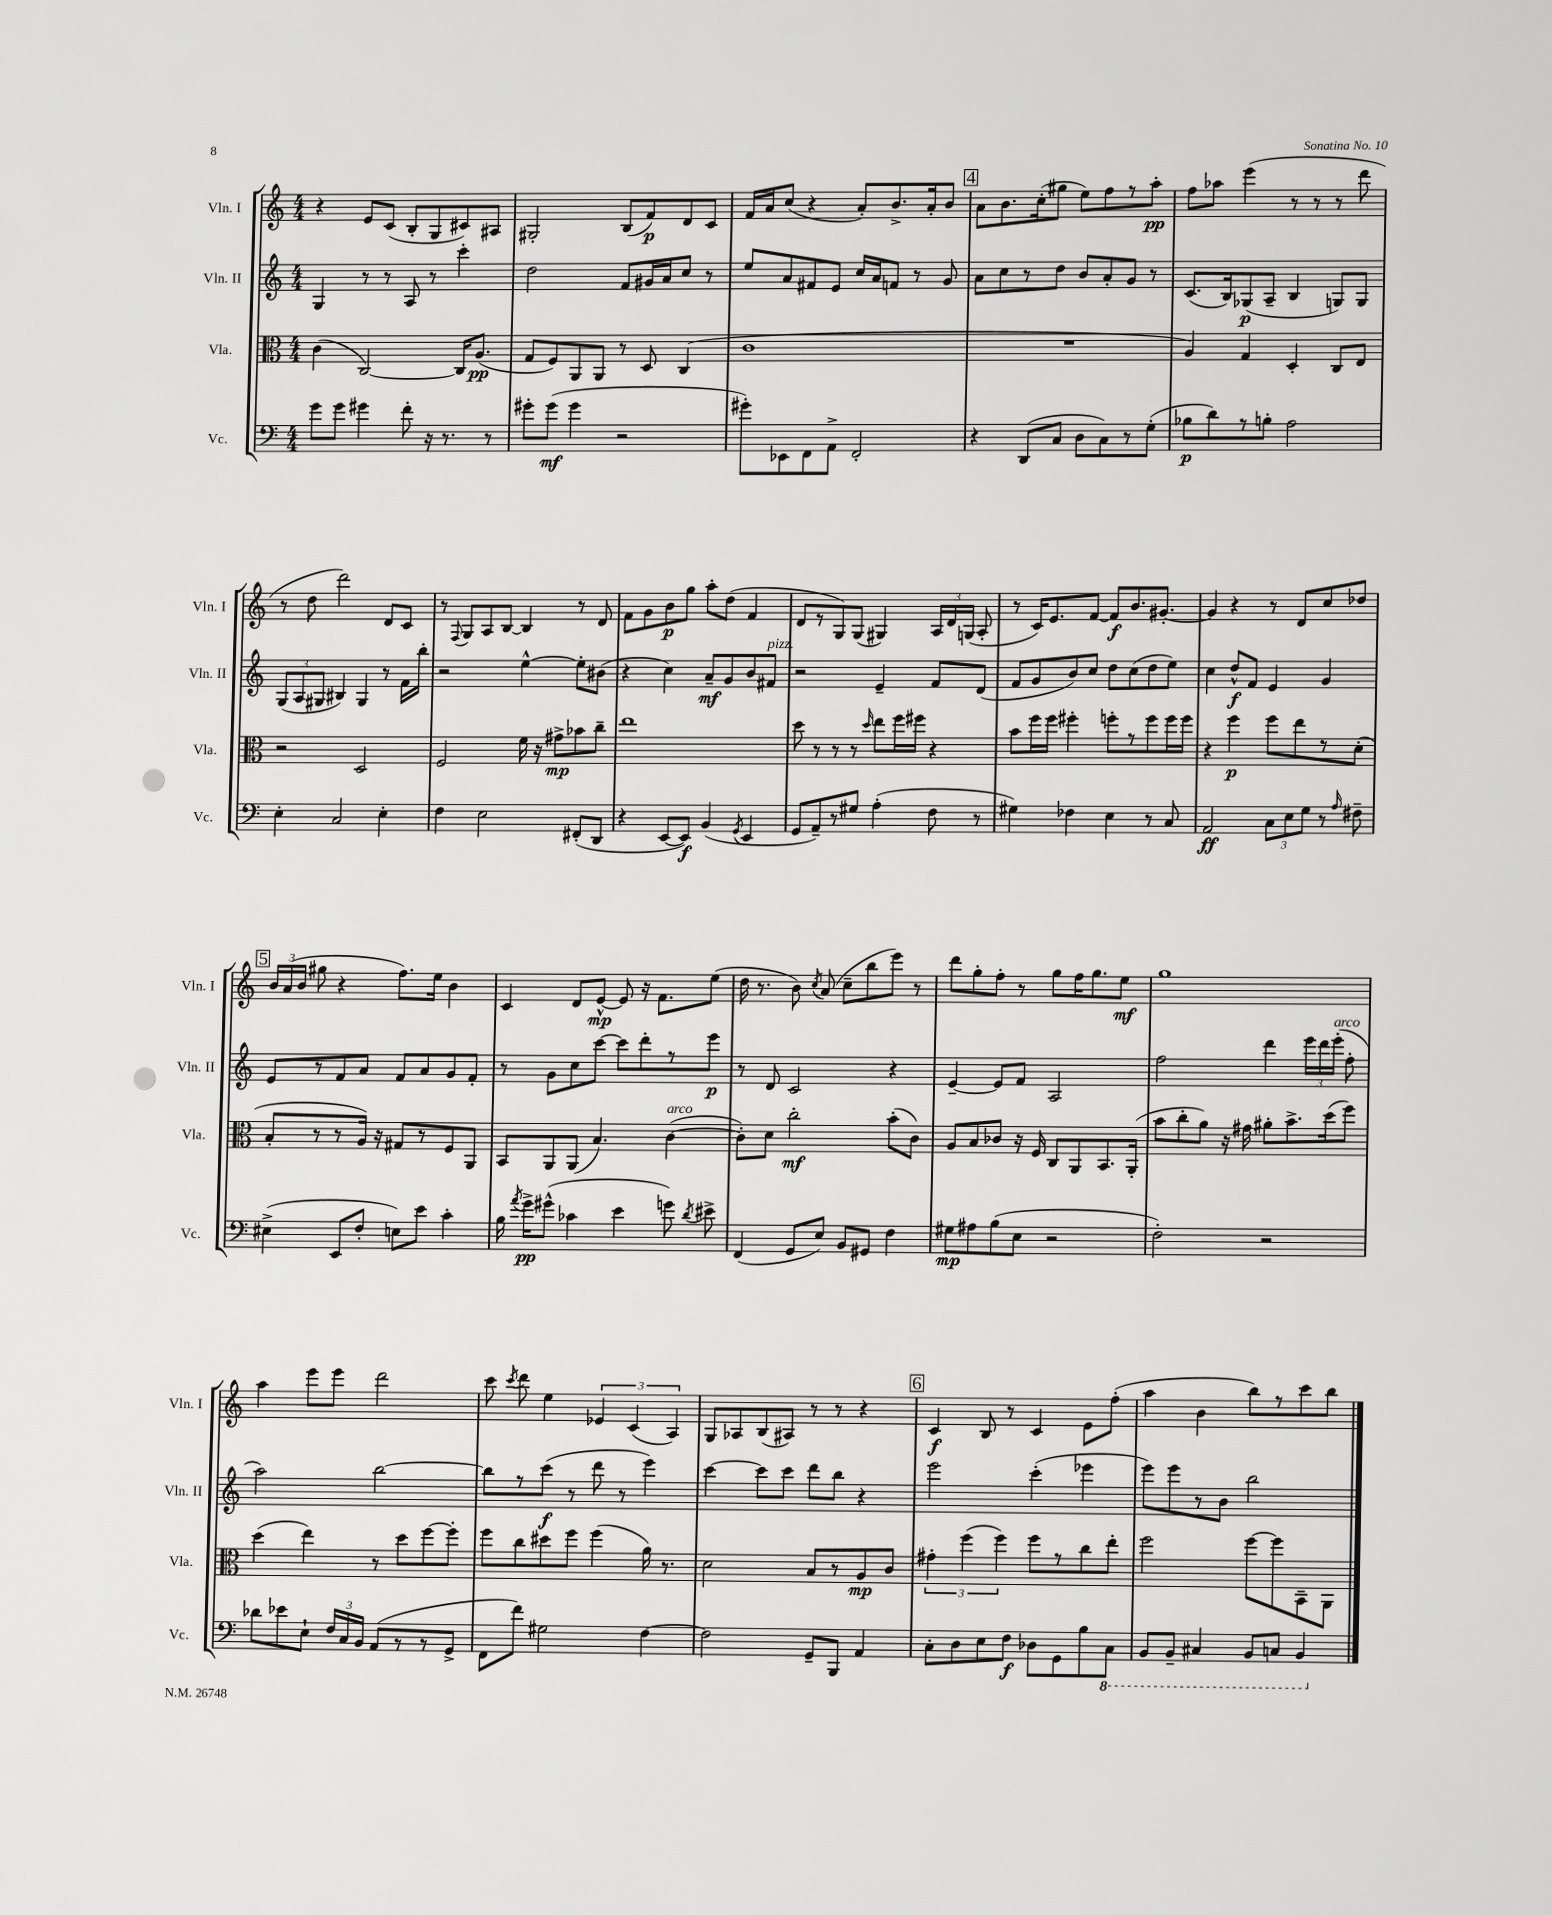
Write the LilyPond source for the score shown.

<<
\new StaffGroup <<
\new Staff = "s0" \with { instrumentName = "Vln. I" shortInstrumentName = "Vln. I" } {
    \clef treble \key c \major \numericTimeSignature \time 4/4
    \autoBeamOff r4 e'8[ c'8]( b8[-. g8 cis'8) ais8] |
    gis2-. b8[( f'8\p) d'8 c'8] |
    f'16[ a'16 c''8]( r4 a'8[-.) b'8.-> a'16-. b'8] |
    \mark \markup { \box "4" } a'8[ b'8. c''16-.( gis''8] e''8[) f''8 r8 a''8]-.\pp |
    f''8[ aes''8] e'''4( r8 r8 r8 d'''8 |
    r8 d''8 d'''2) d'8[ c'8] |
    r8 \appoggiatura { f8 } g8[ a8 b8]~ b4 r8 d'8 |
    f'8[ g'8 b'8\p g''8] a''8[-. d''8]( f'4 |
    d'8[ r8 g8) g8]( gis4) \tuplet 3/2 { a16[ d'16 g16]( } a8-. |
    r8 c'16[) e'8. f'8]~ f'8[\f b'8. gis'8.]~-. |
    gis'4 r4 r8 d'8[ c''8 des''8] |
    \mark \markup { \box "5" } \tuplet 3/2 { b'16[ a'16( b'16] } gis''8 r4 f''8.[) e''16] b'4 |
    c'4 d'8[ e'8]~-^\mp e'8 r16 f'8.[ e''8]( |
    d''16 r8. b'8) \acciaccatura { c''8 } a'8( c''8[-- b''8 e'''8]) r8 |
    d'''8[ g''8-. f''8]-. r8 g''8[ f''16 g''8. e''8]\mf |
    g''1 |
    a''4 e'''8[ e'''8] d'''2 |
    c'''8 \acciaccatura { c'''8 } d'''8 e''4 \tuplet 3/2 { ees'4 c'4( a4) } |
    g8[ aes8 b8( ais8]) r8 r8 r4 |
    \mark \markup { \box "6" } c'4\f b8 r8 c'4 e'8[ f''8]-.( |
    a''4 b'4 b''8[) r8 c'''8 b''8] \bar "|." |
}
\new Staff = "s1" \with { instrumentName = "Vln. II" shortInstrumentName = "Vln. II" } {
    \clef treble \key c \major \numericTimeSignature \time 4/4
    \autoBeamOff g4 r8 r8 a8 r8 c'''4-. |
    d''2 f'8[ gis'16 a'16 c''8] r8 |
    e''8[ a'8 fis'8 e'8] c''16[ a'16 f'8] r8 g'8 |
    \mark \markup { \box "4" } a'8[ c''8 r8 d''8] b'8[ a'8-. g'8] r8 |
    c'8.[( b16) ges8\p( a8]-- b4 g8[) g8] |
    \tuplet 3/2 { g8[( a8 gis8] } bis4) gis4 r8 f'16[ b''16]-. |
    r2 e''4~-^ e''8[-. bis'8]( |
    r4 c''4) a'8[--\mf g'8 b'8 fis'8]^\markup { \italic "pizz." } |
    r2 e'4-- f'8[ d'8]( |
    f'8[ g'8 b'8) c''8] d''8[ c''8( d''8 e''8]) |
    c''4 d''8[-^\f f'8] e'4 g'4 |
    \mark \markup { \box "5" } e'8[ r8 f'8 a'8] f'8[ a'8 g'8 f'8]-. |
    r8 g'8[ c''8 c'''8]~ c'''8[ d'''8-. r8 e'''8]\p |
    r8 d'8 c'2 r4 |
    e'4~-- e'8[ f'8] a2 |
    f''2 d'''4 \tuplet 3/2 { e'''16[ d'''16 e'''16]-.^\markup { \italic "arco" }( } f''8-. |
    a''2) b''2~ |
    b''8[ r8 c'''8]\f( r8 d'''8 r8 e'''4) |
    c'''4~ c'''8[ c'''8] d'''8[ b''8] r4 |
    \mark \markup { \box "6" } e'''2 c'''4-.( ees'''4 |
    e'''8[) e'''8 r8 b'8] b''2 \bar "|." |
}
\new Staff = "s2" \with { instrumentName = "Vla." shortInstrumentName = "Vla." } {
    \clef alto \key c \major \numericTimeSignature \time 4/4
    \autoBeamOff c'4( c2~) c16[ a8.]\pp( |
    g8[ f8) a,8 a,8] r8 d8 c4( |
    c'1 |
    \mark \markup { \box "4" } R1 |
    a4) g4 d4-. c8[ e8] |
    r2 d2 |
    f2 f'16 r16 gis'8[->\mp bes'8 c''8]-- |
    e''1 |
    d''8 r8 r8 r8 \grace { d''16 } e''8[ f''16 fis''16] r4 |
    b'8[ f''16 f''16] fis''4-. f''8[-. r8 f''8 f''16 f''16] |
    r4 f''4\p f''8[ e''8 r8 d'8]-.( |
    \mark \markup { \box "5" } b8[-. r8 r8 a16]) r16 gis8[ r8 f8 a,8] |
    b,8[ a,8 a,8]( b4.) c'4~^\markup { \italic "arco" }( |
    c'8[-.) d'8] c''2-.\mf b'8[-.( c'8]) |
    a8[ b8 ces'8] r16 f16 c8[ a,8 b,8. a,16]-.( |
    b'8[ c''8-. a'8]) r16 gis'16 ais'8[-. b'8.-> d''16( f''8]) |
    d''4( e''4) r8 d''8[ f''8~ f''8]-. |
    f''8[ c''8 dis''8 f''8] f''4( a'16) r8. |
    d'2 b8[ r8 a8\mp c'8] |
    \mark \markup { \box "6" } \tuplet 3/2 { gis'4-. f''4( f''4) } f''8[ r8 c''8 e''8]-. |
    f''2 f''8[~ f''8 b,8-- a,8] \bar "|." |
}
\new Staff = "s3" \with { instrumentName = "Vc." shortInstrumentName = "Vc." } {
    \clef bass \key c \major \numericTimeSignature \time 4/4
    \autoBeamOff g'8[ g'8] gis'4 f'8-. r16 r8. r8 |
    gis'8[-. gis'8]\mf( gis'4 r2 |
    gis'8[-.) ees,8 f,8 a,8]-> f,2-. |
    \mark \markup { \box "4" } r4 d,8[( c8] d8[ c8) r8 g8]-.( |
    bes8[\p d'8) r8 b8]-. a2 |
    e4-. c2 e4-. |
    f4 e2 fis,8[-.( d,8] |
    r4 e,8[~ e,8]\f) b,4( \acciaccatura { g,8 } e,4 |
    g,8[ a,8--) r8 gis8] a4-.( f8 r8 |
    gis4) fes4 e4 r8 c8 |
    a,2\ff \tuplet 3/2 { c8[ e8 g8] } r8 \grace { a16 } fis8-- |
    \mark \markup { \box "5" } eis4->( e,8[ f8]-. e8[) e'8] c'4-. |
    b16 \acciaccatura { a'8 } g'16[->\pp gis'8]-^( ces'4 e'4 g'8) \acciaccatura { d'8 } eis'8-> |
    f,4( g,8[ e8]) b,8[ gis,8] f4 |
    gis8[\mp ais8 b8( e8] r2 |
    f2-.) r2 |
    des'8[ ees'8 e8]-! \tuplet 3/2 { f16[ c16 b,16] } a,8[( r8 r8 g,8]-> |
    f,8[ f'8]) gis2 f4~ |
    f2 g,8[-- b,,8] a,4 |
    \mark \markup { \box "6" } c8[-. d8 e8 f8]\f des8[ g,8 b8 \ottava #-1 c,8] |
    b,,8[ b,,8]-- cis,4 b,,8[ c,8] b,,4 \ottava #0 \bar "|." |
}
>>
>>
\layout { \context { \Score \remove "Bar_number_engraver" } }
